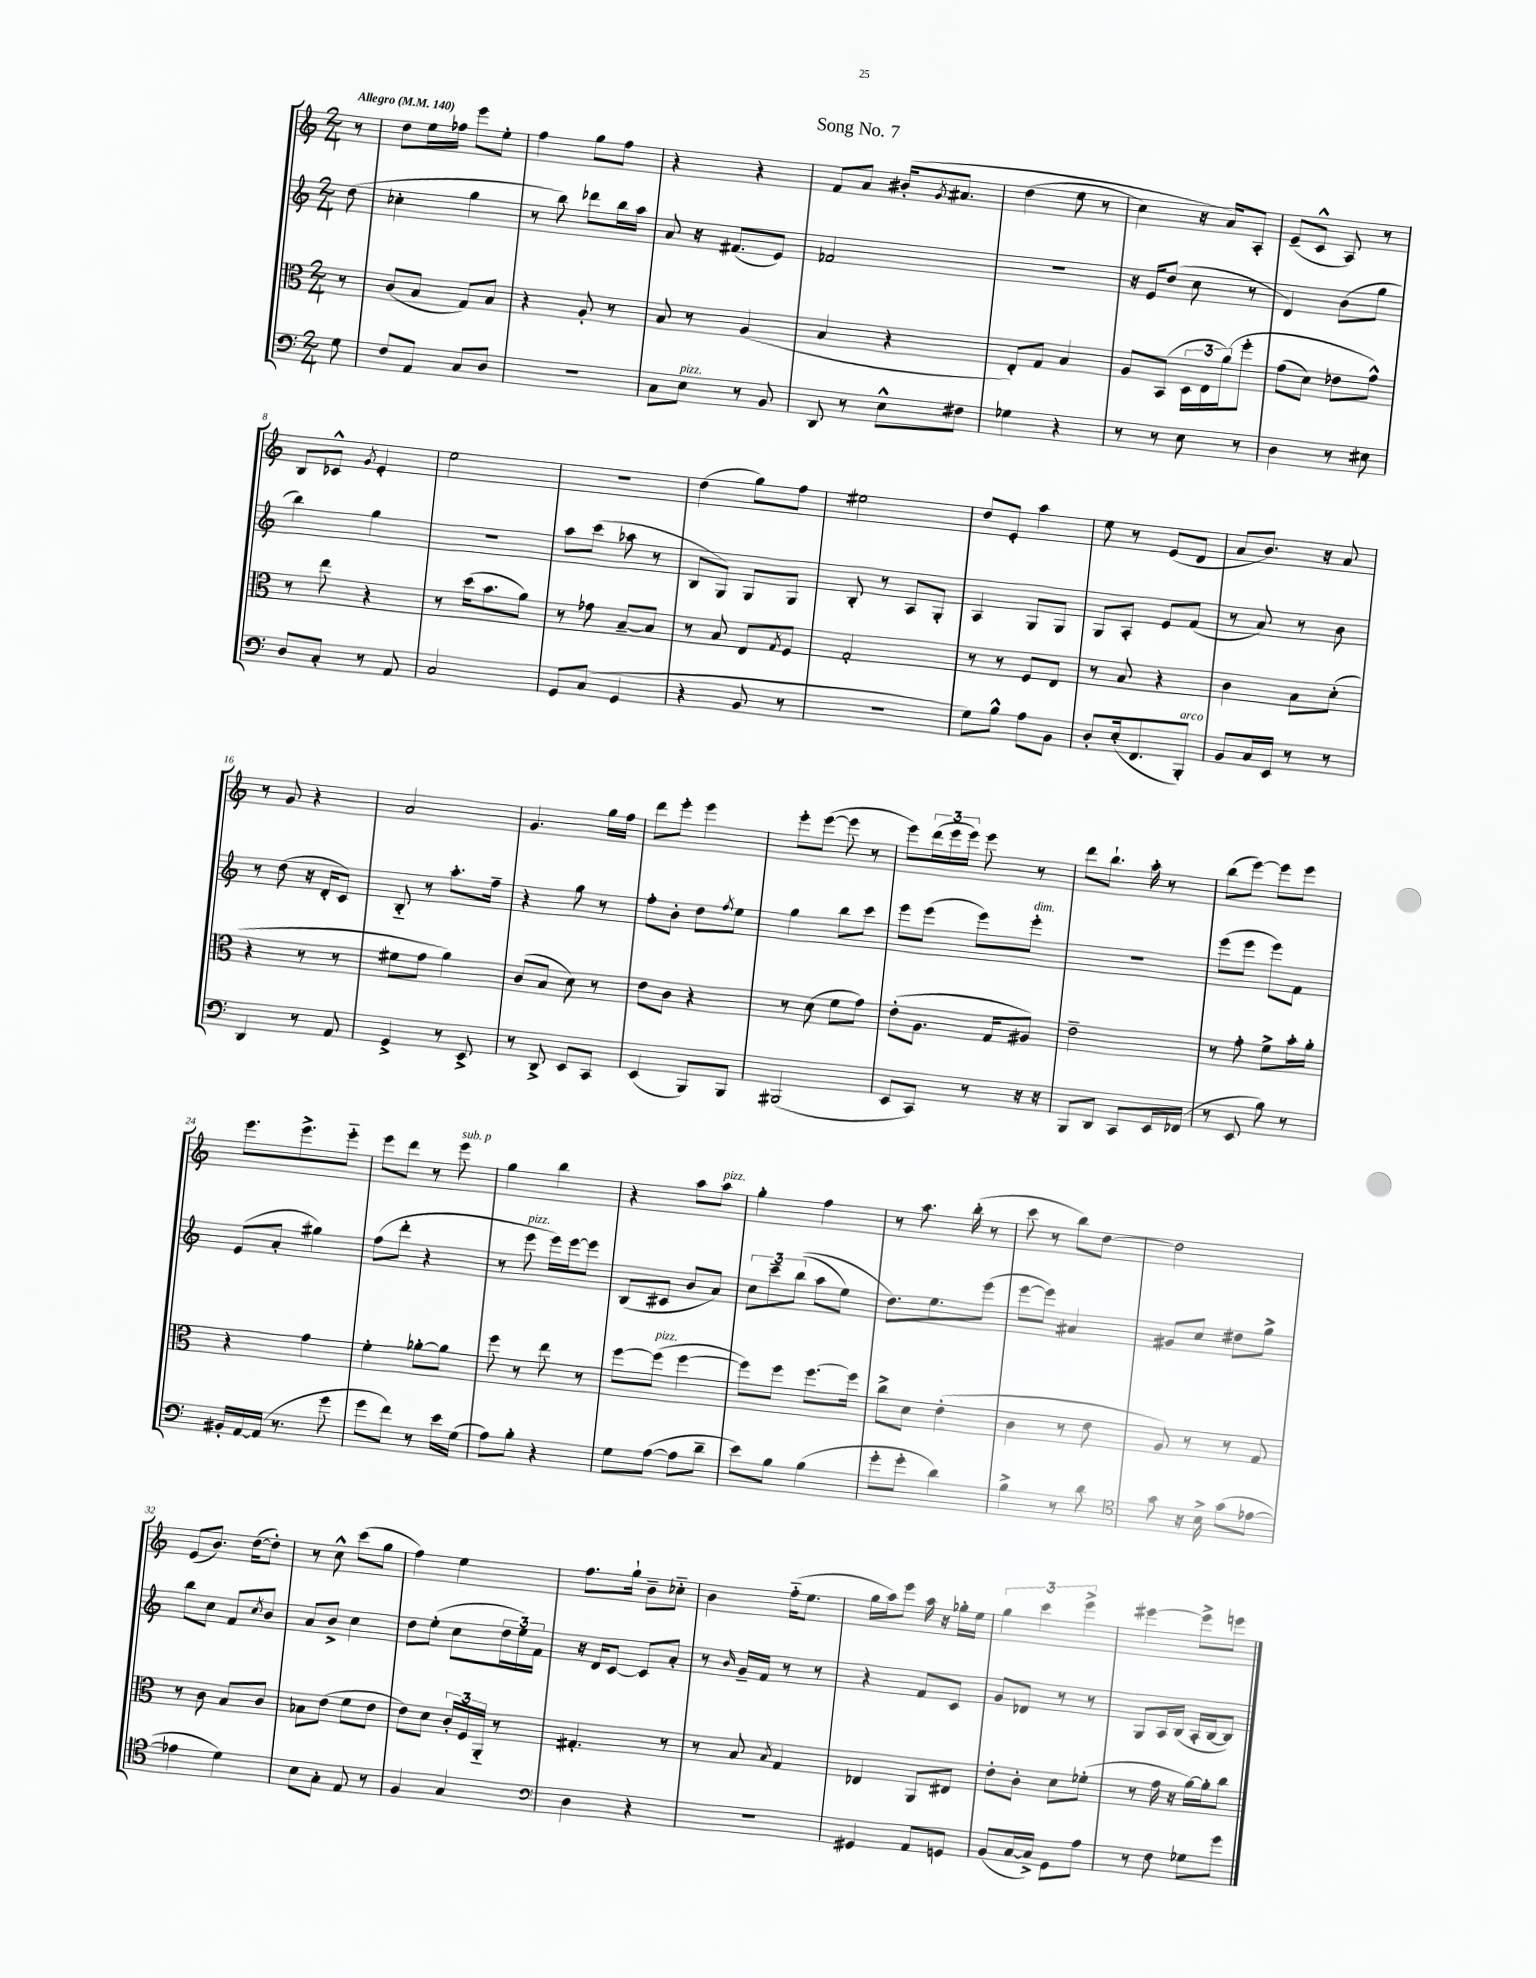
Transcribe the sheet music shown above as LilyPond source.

\header { title = "Song No. 7" }
<<
\new StaffGroup <<
\new Staff = "s0" {
    \clef treble \key c \major \numericTimeSignature \time 2/4 \partial 8 \tempo "Allegro" 4 = 140
    r8 |
    d''8 e''16 fes''16 e'''8 e''8-. |
    f''4 g''8 f''8 |
    r4 r4 |
    f'8 a'8 bis'16-.\( \acciaccatura { g'8 } ais'8. |
    d''4( e''8 r8 |
    c''4) r16 a'16\) a8-. |
    e'8--( c'8-^ a8) r8 |
    b8 ces'8-^ \acciaccatura { g'8 } e'4-. |
    e''2 |
    R2 |
    d''4( g''8) f''8 |
    eis''2 |
    d''8 e'8-. a''4 |
    e''8 r8 e'8( d'8 |
    a'8 b'8.) r16 a'8 |
    r8 g'8 r4 |
    a'2 |
    g'4. g''16 f''16 |
    d'''8 e'''8-. e'''4 |
    e'''8-. e'''8~( e'''8 r8 |
    e'''8) \tuplet 3/2 { d'''16( e'''16 e'''16) } e'''8 r8 |
    d'''8 b''8.-! a''16-. r8 |
    b''8( e'''8~) e'''8 e'''8 |
    e'''8. e'''8.-> e'''8-_ |
    e'''8 d'''8 r8 e'''8^\markup { \italic "sub. p" } |
    g''4 b''4 |
    r4 a''8 a''8^\markup { \italic "pizz." } |
    g''4-. f''4 |
    r8 a''8. b''16-.( r8 |
    c'''8 r8 b''8) d''8~ |
    d''2 |
    e'8( b'8.) d''16~( d''8-.) |
    r8 c''8-^ c'''8( g''8 |
    f''4) e''4 |
    f''8. g''16-! b'8-- ces''8-_ |
    b'4 f''16-_( e''8. |
    g''16 a''16) e'''8 a''16 r16 ges''16-. e''16 |
    \tuplet 3/2 { g''4 c'''4 e'''4-> } |
    eis'''4~ eis'''8-> e'''8 \bar "|." |
}
\new Staff = "s1" {
    \clef treble \key c \major \numericTimeSignature \time 2/4 \partial 8
    d''8( |
    ces''4-. g''4 |
    r8 b''8) des'''8 b''16 a''16 |
    a'8 r16 fis'8.( e'8) |
    fes'2 |
    R2 |
    r16 e'16 d''8( c''8 r8 |
    d'4) b'8( g''8 |
    b''4) g''4 |
    r2 |
    a''8 c'''8( aes''8 r8 |
    b8 g8) g8 g8 |
    b8-. r8 a8 g8-. |
    a4 g8 g8 |
    g8 a8-. e'8 f'8( |
    r8 a'8) r8 b'8 |
    r8 d''8( r16 d'16-. c'8) |
    b8-_ r8 a''8.-. f''16-- |
    r4 g''8 r8 |
    f''8-. b'8-. d''8 \acciaccatura { f''8 } e''8 |
    g''4 b''8 c'''8 |
    e'''8 e'''8( e'''8) e'''8-.^\markup { \italic "dim." } |
    R2 |
    e'''8( e'''8 e'''8) f'8 |
    e'8( a'8-. gis''4) |
    f''8( d'''8-. r4 |
    r8 e'''8^\markup { \italic "pizz." } e'''16) e'''16~ e'''8 |
    b8( cis'8 b'8 a'8) |
    \tuplet 3/2 { c''8 c'''8-- b''8(\( } a''8 e''8) |
    d''8.\) e''8. e'''8( |
    e'''8~ e'''8) ais'4 |
    gis'8 c''8 dis''8 g''8-> |
    b''8 c''8 f'8 \acciaccatura { c''8 } b'8 |
    a'8 b'8-> c''4 |
    d''8 e''8-.( c''8 \tuplet 3/2 { d''16 e''16) f'16 } |
    r16 d'16 c'8~ c'8 a'8-. |
    r8 \grace { b'16 } g'16-- f'16 r8 r8 |
    r4 f'8 c'8 |
    g'8 des'8 r8 r8 |
    g8 a16 b16( a16-. b16~ b8) \bar "|." |
}
\new Staff = "s2" {
    \clef alto \key c \major \numericTimeSignature \time 2/4 \partial 8
    r8 |
    c'8( b8 g8) b8 |
    r4 a8-. r8 |
    b8 r8 a4( |
    b4 r4 |
    e8-.) g8 b4 |
    a8 b,8( \tuplet 3/2 { d16 e16 a'16)\( } f''8-. |
    g'8( d'8) ees'8 g'8-^\) |
    r8 e''8 r4 |
    r8 d''16( b'8. a'8) |
    r8 ges'8 b8~-- b8 |
    r8 b8 e8 \acciaccatura { g8 } f8 |
    g2-. |
    r8 r8 f8 e8 |
    r8 b8 r4 |
    c'4 b8 d'8-.( |
    r4 r8 r8 |
    fis'8 g'8 a'4) |
    c'8( b8 d'8) r8 |
    e'8 c'8 r4 |
    r8 d'8( f'8 g'8) |
    e'8-.( a8. g16 ais8) |
    e'2-- |
    r8 g'8-. f'8-> b'16-. a'16-. |
    r4 g'4 |
    f'4-. aes'8~-. aes'8 |
    f''8 r8 e''8 r8 |
    f''8~ f''8^\markup { \italic "pizz." }( f''4~ |
    f''8) f''8 f''8.~ f''16 |
    c''8-> d'8 e'4-.( |
    c'4 r8 e'8 |
    a8) r8 r8 g8 |
    r8 c'8 b8 c'8 |
    bes8 e'8( f'8 e'8 |
    e'8) d'8 \tuplet 3/2 { c'16-. f16 a,16-_ } r8 |
    gis4.-. r8 |
    r8 b8 \acciaccatura { b8 } g4 |
    ees4 a,8 eis8 |
    e'8-. c'8-. d'8 fes'8-.( |
    r8 g'16 r16 a'16~) a'16-. c''8 \bar "|." |
}
\new Staff = "s3" {
    \clef bass \key c \major \numericTimeSignature \time 2/4 \partial 8
    g8 |
    f8 a,8 c8 d8 |
    R2 |
    c8 e8^\markup { \italic "pizz." } r8 b,8 |
    d,8 r8 e8-^ fis8 |
    ges4 r4 |
    r8 r8 e8 r8 |
    d4 r8 eis8 |
    d8 c8-. r8 a,8 |
    c2 |
    g,8 c8( g,4 |
    r4 b,8 r8 |
    R2 |
    g8) b8-^ a8 b,8 |
    d8-. e16-.( f,8. b,,8-.^\markup { \italic "arco" }) |
    b,8 c16 e,16 r8 r8 |
    d,4 r8 a,8 |
    g,4-> r8 e,8-> |
    r8 d,8-> e,8 c,8 |
    e,4( b,,8) b,,8 |
    bis,,2( |
    e,8 c,8) r8 r16 r16 |
    b,,8 d,8 c,8 e,16 fes,16( |
    r8 e,8 b8) r8 |
    bis,16-. a,16~ a,16( r8. g'8 |
    g'8 f'8) r8 e'16 g16( |
    a8) b8-. r4 |
    g8 a8~( a8 d'8-- |
    e'8) b8 b4( |
    g'8-. g'8-. d'4) |
    b4-> r8 d'8 |
    \clef tenor g'8 r16 b16-> g'8( ees'8~ |
    ees'4 d'4) |
    b8 g8-. e8 r8 |
    f4 g4 |
    \clef bass d4 r4 |
    r2 |
    gis,4 a,8 g,8 |
    b,8( c16~ c16->) g,8 a8 |
    r8 f8 ges8 g'8 \bar "|." |
}
>>
>>
